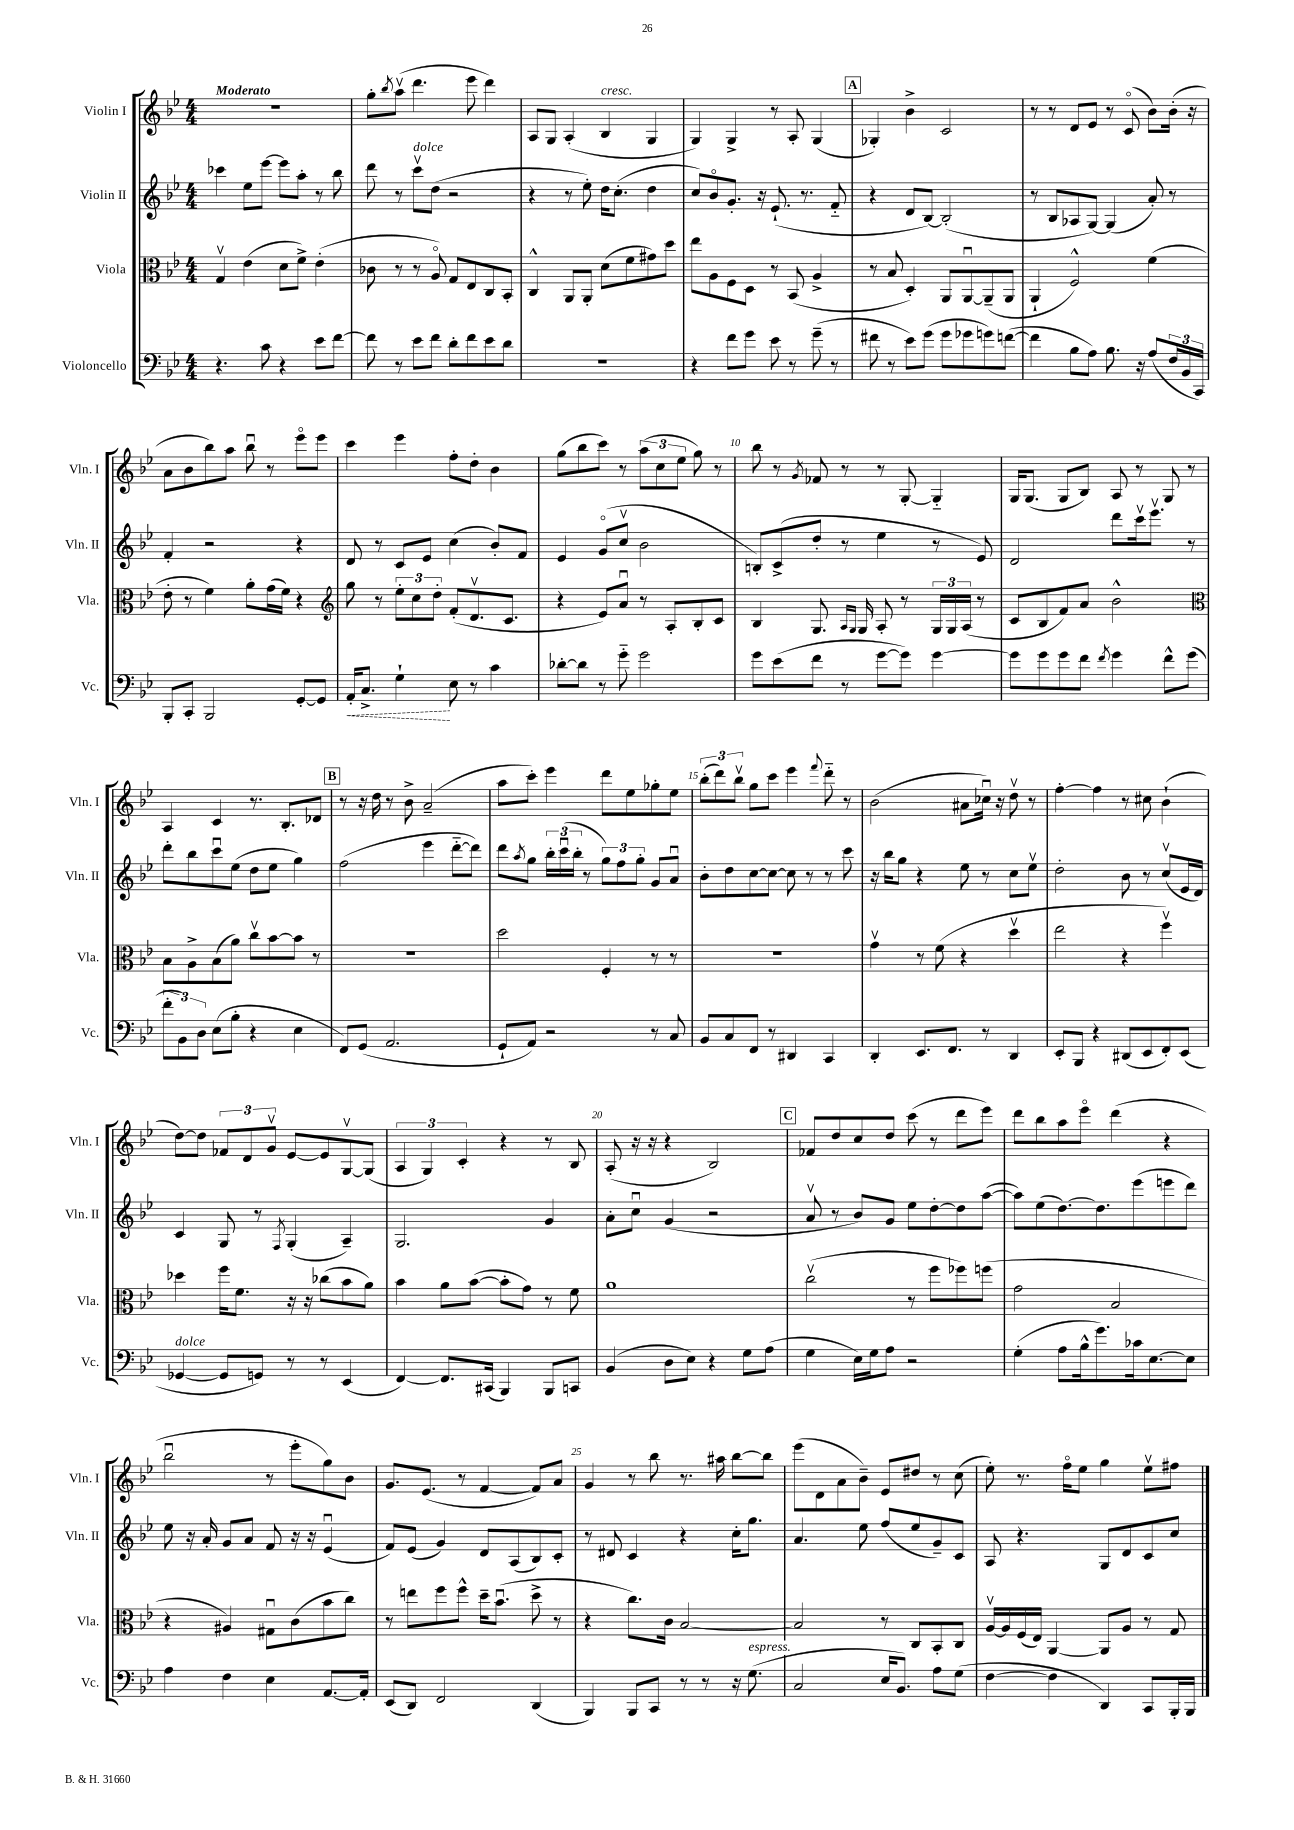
<<
\new StaffGroup <<
\new Staff = "s0" \with { instrumentName = "Violin I" shortInstrumentName = "Vln. I" } {
    \clef treble \key bes \major \numericTimeSignature \time 4/4 \tempo "Moderato"
    R1 |
    g''8-. \acciaccatura { bes''8 } a''8\upbow( d'''4. ees'''8 d'''4) |
    a8 g8 a4-.( bes4^\markup { \italic "cresc." } g4 |
    g4) g4-> r8 a8-. g4( |
    \mark \markup { \box "A" } ges4-.) bes'4-> c'2 |
    r8 r8 d'8 ees'8 r8 c'8\flageolet( bes'8) bes'16-.( r16 |
    a'8 bes'8 bes''8) a''8 bes''8\downbow r8 ees'''8\flageolet ees'''8 |
    c'''4 ees'''4 f''8-. d''8-. bes'4 |
    g''8( bes''8 c'''8) r8 \tuplet 3/2 { a''8( c''8 ees''8 } g''8) r8 |
    bes''8 r8 \acciaccatura { g'8 } fes'8 r8 r8 g8~-. g4-_ |
    g16 g8.( g8 bes8) a8 r8 g8 r8 |
    a4 c'4 r8. bes8.-. des'8 |
    \mark \markup { \box "B" } r8 r16 d''16 r8 bes'8-> a'2--( |
    a''8 c'''8-.) ees'''4 d'''8 ees''8 ges''8-. ees''8 |
    \tuplet 3/2 { bes''8-.( d'''8) bes''8\upbow } g''8 c'''8 ees'''4 \appoggiatura { f'''8 } d'''8-_ r8 |
    bes'2( ais'8 ces''16\downbow) r16 d''8\upbow r8 |
    f''4~-. f''4 r8 cis''8 bes'4-!( |
    d''8~) d''8 \tuplet 3/2 { fes'8 d'8 g'8\upbow } ees'8~ ees'8 g8~\upbow g8( |
    \tuplet 3/2 { a4 g4) c'4-. } r4 r8 bes8 |
    a8-.( r16 r16 r4 bes2) |
    \mark \markup { \box "C" } fes'8 d''8 c''8 d''8 c'''8( r8 d'''8 ees'''8) |
    d'''8 bes''8 a''8 ees'''8\flageolet d'''4( r4 |
    bes''2\downbow r8 ees'''8-. g''8) bes'8 |
    g'8. ees'8.( r8 f'4~ f'8) a'8 |
    g'4 r8 bes''8 r8. ais''16 bes''8~ bes''8 |
    ees'''8( d'8 a'8 bes'8--) ees'8 dis''8 r8 c''8( |
    ees''8-.) r8. f''16\flageolet ees''8 g''4 ees''8\upbow fis''8 \bar "|." |
}
\new Staff = "s1" \with { instrumentName = "Violin II" shortInstrumentName = "Vln. II" } {
    \clef treble \key bes \major \numericTimeSignature \time 4/4
    ces'''4 ees''8 ees'''8~ ees'''8 a''8-. r8 bes''8 |
    d'''8 r8 c'''8\upbow^\markup { \italic "dolce" } d''8( r2 |
    r4 r8 ees''8-.) d''16 c''8.-.( d''4 |
    c''8) bes'8\flageolet g'8.-. r16 ees'8.-!( r8. f'8-_ |
    \mark \markup { \box "A" } r4 d'8 bes8~) bes2-.( |
    r8 bes8 aes8 g8~) g4( a'8-.) r8 |
    f'4-. r2 r4 |
    d'8 r8 c'8 ees'8 c''4( bes'8-.) f'8 |
    ees'4 g'8\flageolet( c''8\upbow bes'2 |
    b8-.) c'8->( d''8-. r8 ees''4 r8 ees'8) |
    d'2 d'''8 c'''16\upbow ees'''8.\upbow r8 |
    d'''8-. bes''8 c'''8\downbow ees''8( d''8 ees''8 g''4) |
    \mark \markup { \box "B" } f''2( ees'''4 d'''8~-_ d'''8) |
    d'''8 \acciaccatura { a''8 } g''8 \tuplet 3/2 { bes''16-. c'''16\downbow( bes''16-. } r8 \tuplet 3/2 { g''8) f''8 g''8-. } g'8 a'8\downbow |
    bes'8-. d''8 c''8~ c''8~ c''8 r8 r8 c'''8 |
    r16 bes''16 g''8 r4 ees''8 r8 c''8 ees''8\upbow |
    d''2-. bes'8 r8 c''8\upbow( ees'16 d'16) |
    c'4 g8 r8 \acciaccatura { f8 } g4-.( a4--) |
    g2. g'4 |
    a'8-. c''8\downbow g'4( r2 |
    \mark \markup { \box "C" } a'8\upbow r8 bes'8) g'8 ees''8 d''8~-. d''8 a''8~( |
    a''8) ees''8( d''8.~) d''8. ees'''8( e'''8 d'''8) |
    ees''8 r16 a'16-. g'8 a'8 f'8 r16 r16 ees'4\downbow( |
    f'8) ees'8( g'4) d'8 a8( bes8) c'8-. |
    r8 dis'8 c'4 r4 c''16-. g''8. |
    a'4. ees''8 f''8( ees''8 g'8--) c'8 |
    a8 r4. g8 d'8 c'8 c''8 \bar "|." |
}
\new Staff = "s2" \with { instrumentName = "Viola" shortInstrumentName = "Vla." } {
    \clef alto \key bes \major \numericTimeSignature \time 4/4
    g4\upbow ees'4( d'8 f'8->) ees'4-.( |
    ces'8 r8 r8 a8\flageolet) g8 ees8 c8 bes,8-. |
    c4-^ a,8 a,8-. d'8( f'8 gis'8) d''8 |
    ees''8 a8 f8 d8 r8 bes,8( a4-> |
    \mark \markup { \box "A" } r8 bes8 d4-.) a,8 a,8~\downbow a,8--( a,8 |
    a,4-! f2-^) f'4( |
    ees'8-. r8 f'4) a'8-. g'16( f'16) r4 |
    \clef treble g''8 r8 \tuplet 3/2 { ees''8-. c''8 d''8-. } f'8-.( d'8.\upbow c'8. |
    r4 ees'8) a'8\downbow r8 a8-. bes8-. c'8 |
    bes4 g8. \grace { a16 g16 } g16 a8-. r8 \tuplet 3/2 { g16 g16 a16( } r8 |
    c'8 bes8 f'8) a'8 bes'2-^ |
    \clef alto bes8 a8-> bes8( a'8) c''8\upbow bes'8~ bes'8 r8 |
    \mark \markup { \box "B" } r1 |
    d''2 f4-. r8 r8 |
    R1 |
    g'4\upbow r8 f'8( r4 d''4\upbow |
    ees''2 r4 f''4\upbow) |
    des''4 f''16 f'8. r16 r16 ces''8( bes'8 a'8) |
    bes'4 a'8 bes'8~( bes'8-. g'8) r8 f'8 |
    a'1 |
    \mark \markup { \box "C" } c''2\upbow( r8 f''8 fes''8) f''8( |
    g'2 bes2 |
    r4 ais4) gis8\downbow c'8( bes'8 c''8) |
    r8 e''8 f''8 f''8-^ d''16-- bes'8.\downbow( d''8-> r8 |
    r4 c''8.) c'16 bes2~ |
    bes2 r8 c8 bes,8-. c8 |
    a16~\upbow a16 f16( ees16) a,4~ a,8 a8 r8 g8 \bar "|." |
}
\new Staff = "s3" \with { instrumentName = "Violoncello" shortInstrumentName = "Vc." } {
    \clef bass \key bes \major \numericTimeSignature \time 4/4
    r4. c'8 r4 ees'8 f'8~ |
    f'8 r8 ees'8 f'8 d'8-. f'8 ees'8 d'8 |
    R1 |
    r4 f'8 g'8 ees'8 r8 g'8--( r8 |
    \mark \markup { \box "A" } fis'8 r8 ees'8) g'8( g'8 ges'8 g'8) f'8~( |
    f'4 bes8 a8) bes8. r16 a8( \tuplet 3/2 { f16 bes,16 c,16) } |
    bes,,8-. c,8-. bes,,2 g,8~-. g,8 |
    \once \override Hairpin.style = #'dashed-line a,16-.\< c8.-> g4-!\! ees8 r8 c'4 |
    des'8~-. des'8 r8 g'8-_ g'2 |
    g'8 ees'8( f'8 r8 g'8~ g'8) g'4~ |
    g'8 g'8 g'8 f'8 \acciaccatura { f'8 } g'4 f'8-^ g'8( |
    \tuplet 3/2 { f'8-. bes,8) d8 } ees8( bes8-. r4 ees4 |
    \mark \markup { \box "B" } f,8) g,8( a,2. |
    g,8-! a,8) r2 r8 c8 |
    bes,8 c8 f,8 r8 dis,4 c,4 |
    d,4-. ees,8. f,8. r8 d,4 |
    ees,8-. bes,,8 r4 dis,8( ees,8 f,8-.) ees,8( |
    ges,4~^\markup { \italic "dolce" } ges,8 g,8) r8 r8 ees,4( |
    f,4~) f,8. cis,16( bes,,4) bes,,8 c,8 |
    bes,4( d8 ees8) r4 g8 a8( |
    \mark \markup { \box "C" } g4 ees16) g16 a8 r2 |
    g4-.( a8 bes16-^ g'8.) ces'16 ees8.~ ees8 |
    a4 f4 ees4 a,8.~ a,16-. |
    ees,8( d,8) f,2 d,4( |
    bes,,4) bes,,8 c,8 r8 r8 r16 g8.^\markup { \italic "espress." }( |
    c2 ees16 bes,8.) a8 g8( |
    f4~ f4 d,4) c,8 bes,,16-. bes,,16 \bar "|." |
}
>>
>>
\layout { \context { \Score \override BarNumber.break-visibility = ##(#f #t #t) barNumberVisibility = #(every-nth-bar-number-visible 5) } }
